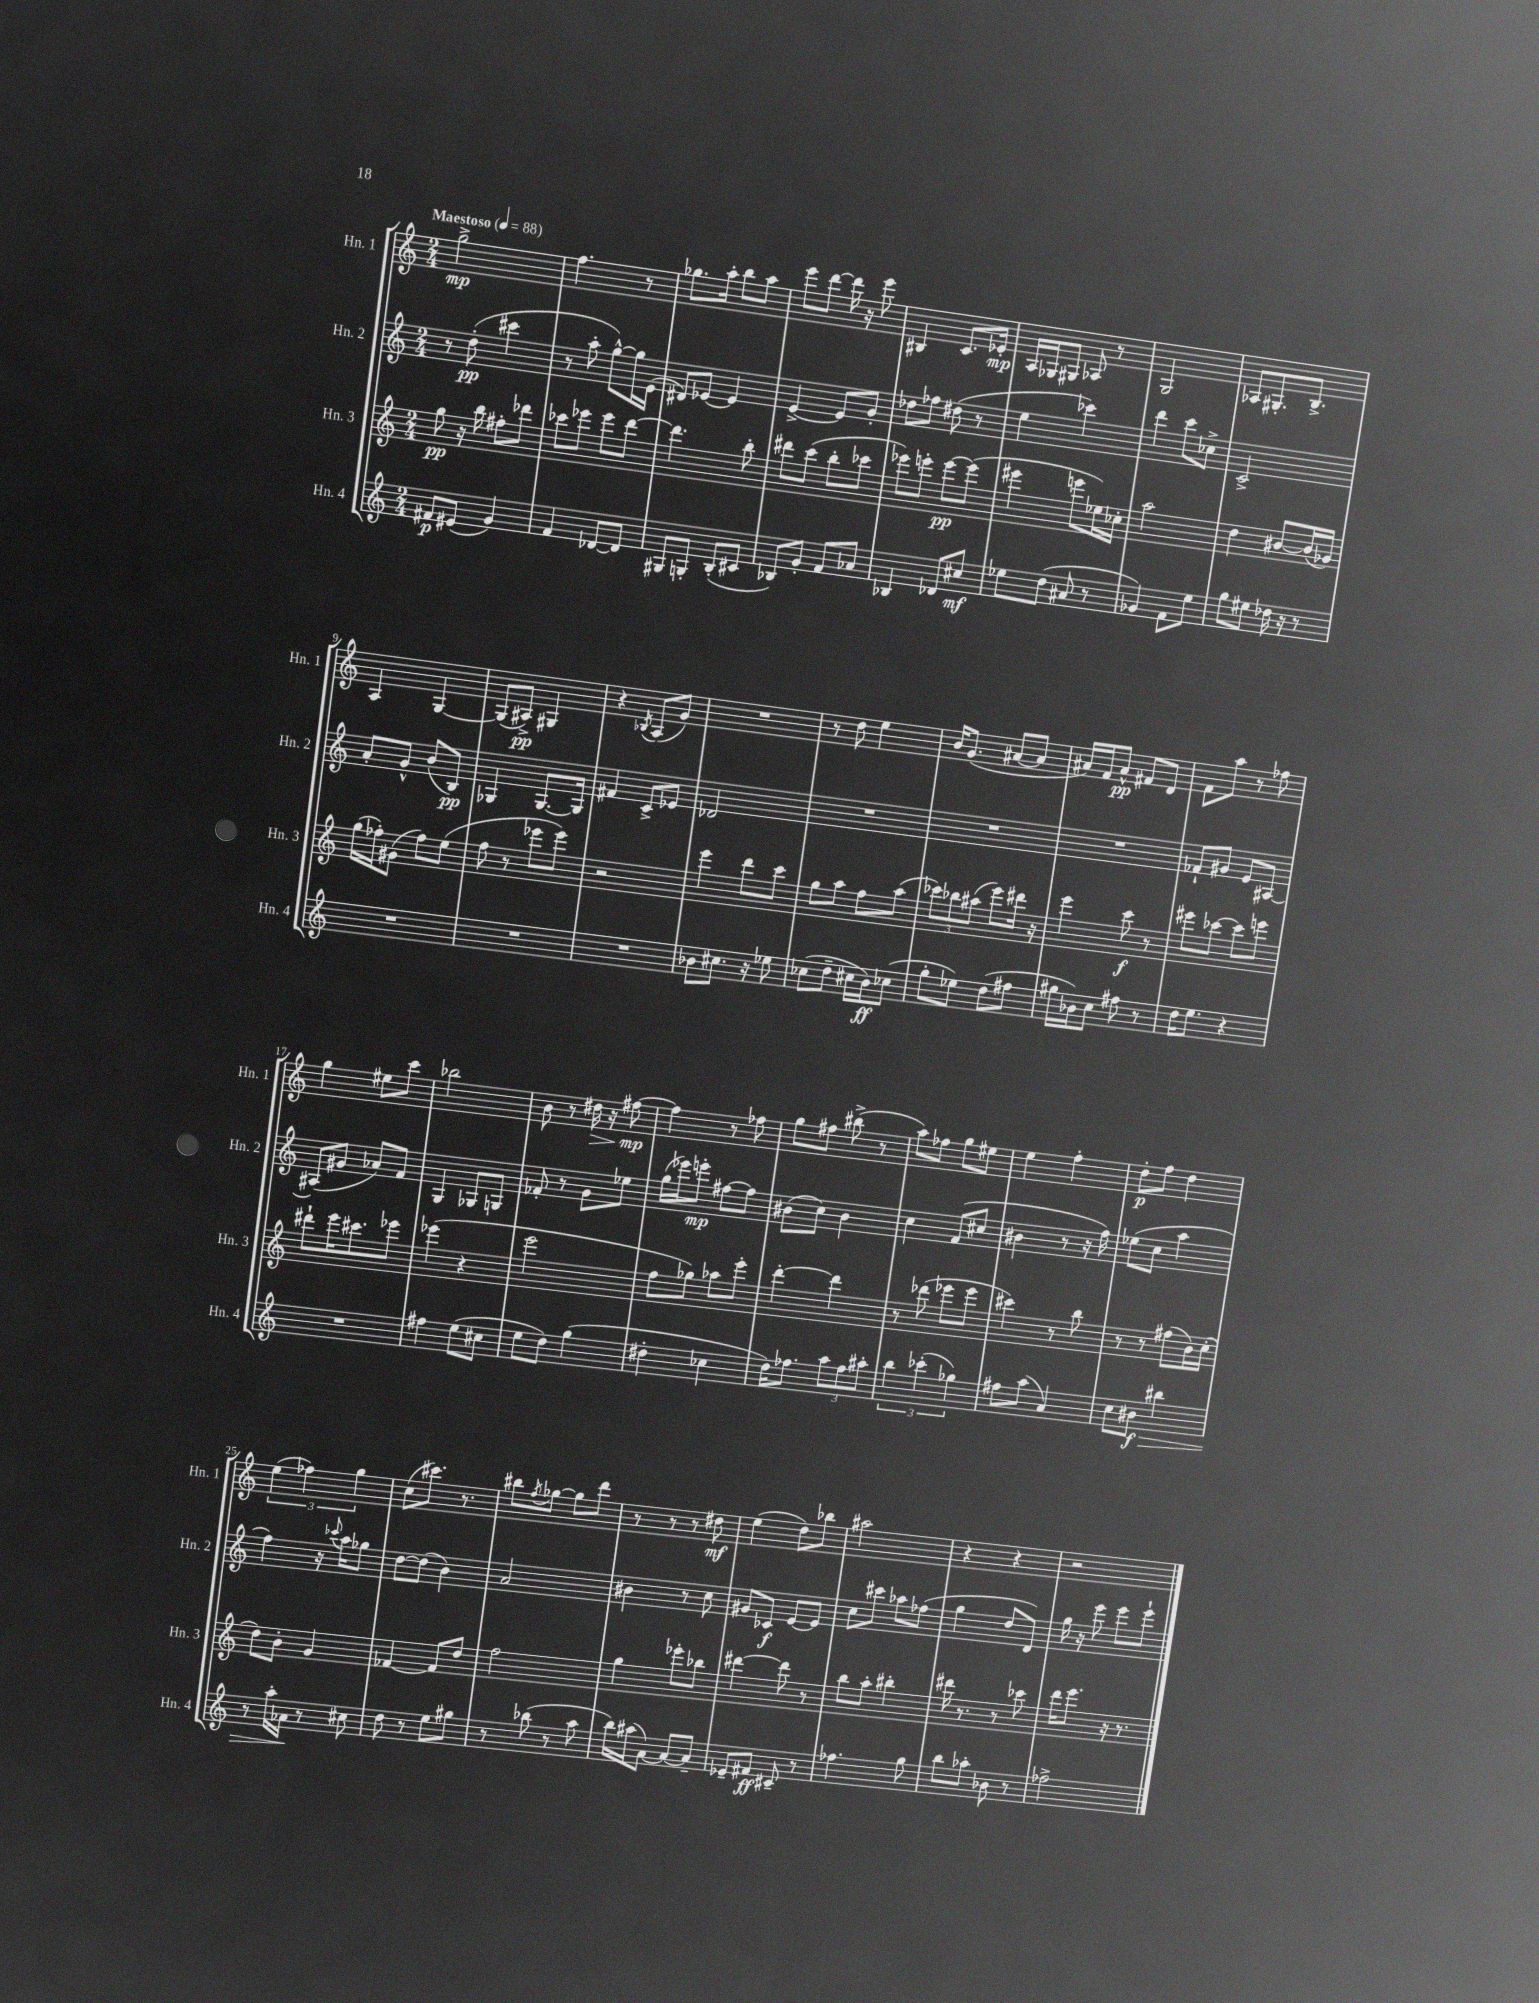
<<
\new StaffGroup <<
\new Staff = "s0" \with { instrumentName = "Hn. 1" shortInstrumentName = "Hn. 1" } {
    \clef treble \key c \major \numericTimeSignature \time 2/4 \tempo "Maestoso" 4 = 88
    g''2->\mp |
    f''4. r8 |
    ges''8. a''16-. b''8 a''8 |
    e'''8 d'''8~ d'''16 r16 e'''8 |
    bis4 c'8. ees'16-.\mp |
    a16 ges16 gis8 aes8 r8 |
    g2 |
    aes8 gis8.-. b8.-> |
    a4 g4~ |
    g8( ais8->\pp) gis4 |
    r4 \acciaccatura { bes8 } a8( g'8) |
    R2 |
    r8 d''8 e''4 |
    b'16 g'8.( ais'8~ ais'8 |
    ais'16) f'16 ais'8-^\pp fis'8 d'8 |
    f'8 a''8 r8 fes''8 |
    g''4 eis''8 c'''8 |
    bes''2 |
    b'8 r8 dis''16\> r16 fis''8~\mp\! |
    fis''4 r8 fes''8 |
    g''8 fis''8 bis''8->( r8 |
    a''8) fes''8 g''8 eis''8 |
    e''4 f''4-. |
    d''8-.\p f''8 d''4 |
    \tuplet 3/2 { e''4( fes''4) g''4 } |
    c''8( cis'''8.) r8. |
    bis''8 \acciaccatura { f''8 } ges''8~ ges''8 d'''8 |
    r8 r8 r8 dis''8\mf |
    e''4( d''8) bes''8 |
    ais''2 |
    r4 r4 |
    r2 \bar "|." |
}
\new Staff = "s1" \with { instrumentName = "Hn. 2" shortInstrumentName = "Hn. 2" } {
    \clef treble \key c \major \numericTimeSignature \time 2/4
    r8 d''8-.\pp( cis'''4 |
    r8 a''8-. g''8~-^) g''16 e'16( |
    dis'8) ees'8~ ees'4 |
    e'4~-> e'8 g'8-. |
    des''8 fes''8 dis''8( r8 |
    e''4 ces'''4) |
    d'''4 c'''8 ces''8-> |
    c'2-> |
    a'8-. g'8-^ b'8( b8\pp) |
    ges4 ges8.~ ges16 |
    fis'4 c'8-> ees'8 |
    des'2 |
    R2 |
    R2 |
    R2 |
    fes'8-! gis'8 e'8 ais8~ |
    ais8( gis'8 aes'8) f'8 |
    g4 ges8 g8 |
    fes'8-. r8 g'8 ees''8 |
    g''16( ees'''16) e'''8-.\mp fis''8~ fis''8 |
    bis'8( c''8) bis'4 |
    c''4 f'8( cis''8 |
    bis'4 r8 r16 f''16) |
    ees''8( c''8 a''4 |
    f''4) r16 \appoggiatura { ces'''8 } a''16 ges''8 |
    d''8~ d''8( b'4) |
    a'2 |
    bis'4 r8 c''8 |
    gis'8 ces'8\f e'8~ e'8 |
    c''8 cis'''8 aes''8 fes''8( |
    g''4 d''8 d'8) |
    g''16 r16 e'''8 e'''8 e'''8-! \bar "|." |
}
\new Staff = "s2" \with { instrumentName = "Hn. 3" shortInstrumentName = "Hn. 3" } {
    \clef treble \key c \major \numericTimeSignature \time 2/4
    g''8\pp r16 b''16 fis''8-. des'''8 |
    ces'''8 ees'''8 ees'''8 d'''8~ |
    d'''4. b''8-. |
    dis'''8 c'''8( b''8-. ces'''8 |
    ees'''8) e'''8-. e'''8~\pp e'''8( |
    eis'''4 e'''8 ees''16) ces''16-. |
    a''2 |
    d''4 bis'8~ bis'16( ges'16) |
    g''16( fes''16-.) gis'8( fes''8) e''8( |
    f''8 r8 ees'''8 ees'''8) |
    r2 |
    e'''4 d'''8 c'''8 |
    g''8 a''8 f''8 a''8( |
    \tuplet 3/2 { ces'''8) bes''8 ais''8( } e'''8) dis'''16 r16 |
    e'''4 c'''8\f r8 |
    eis'''8 ces'''8~ ces'''8 e'''8 |
    dis'''8-! e'''16 cis'''8. ees'''8 |
    ees'''4( r4 |
    e'''2 |
    f''8 ges''8) aes''8 e'''8-. |
    d'''4~-. d'''4 |
    r8 des'''8( ees'''8 ees'''8 |
    cis'''4) r8 b''8 |
    r8 r8 fis''8( b'16) c''16-.( |
    d''8) b'8-. g'4 |
    fes'4~ fes'8 d''8 |
    f''2 |
    g''4 ees'''8-. bes''8 |
    dis'''4~ dis'''8 r8 |
    b''8 a''8-. bis''4-. |
    dis'''16 r8. r8 ces'''8 |
    d'''16 e'''8. r16 r8. \bar "|." |
}
\new Staff = "s3" \with { instrumentName = "Hn. 4" shortInstrumentName = "Hn. 4" } {
    \clef treble \key c \major \numericTimeSignature \time 2/4
    fis'8\p eis'8( g'4) |
    f'4 des'8~ des'8 |
    gis8 g8-. b8-.( cis'8 |
    bes8) g'8-. f'8 aes'8 |
    bes4 des'8 cis''8\mf |
    ees''8 d''8( ais'8 r8 |
    ges'4) f'8 e''8 |
    g''8 eis''8 des''16 r16 r8 |
    R2 |
    R2 |
    R2 |
    bes'8 cis''8. r16 ees''8 |
    ces''8( d''8-- cis''16 b'16\ff) ces''8( |
    g''8-. ees''8) d''8( fis''8 |
    gis''16 bes'16) c''8 fis''8 r8 |
    d''16 e''8. r4 |
    R2 |
    fis''4 e''8( cis''8 |
    e''8 d''8) g''4( |
    dis''4-. ces''4 |
    d''16) fes''8. \tuplet 3/2 { a''8 fes''8 ais''8-. } |
    \tuplet 3/2 { b''4 ces'''4-.( ges''4) } |
    fis''8 a''8( a'4) |
    c''8 bis'8\f\> bis''4 |
    r8 a''16-. aes'16\! r8 cis''8 |
    d''8 r8 e''8 gis''8 |
    r8 bes''8( r8 a''8 |
    b''16) ais''16( a'8~) a'8~ a'8-- |
    ees'8-- fis'8\ff cis'8-- r8 |
    fes''4. g''8 |
    b''8 aes''8-. bes'8 r8 |
    fes''2-> \bar "|." |
}
>>
>>
